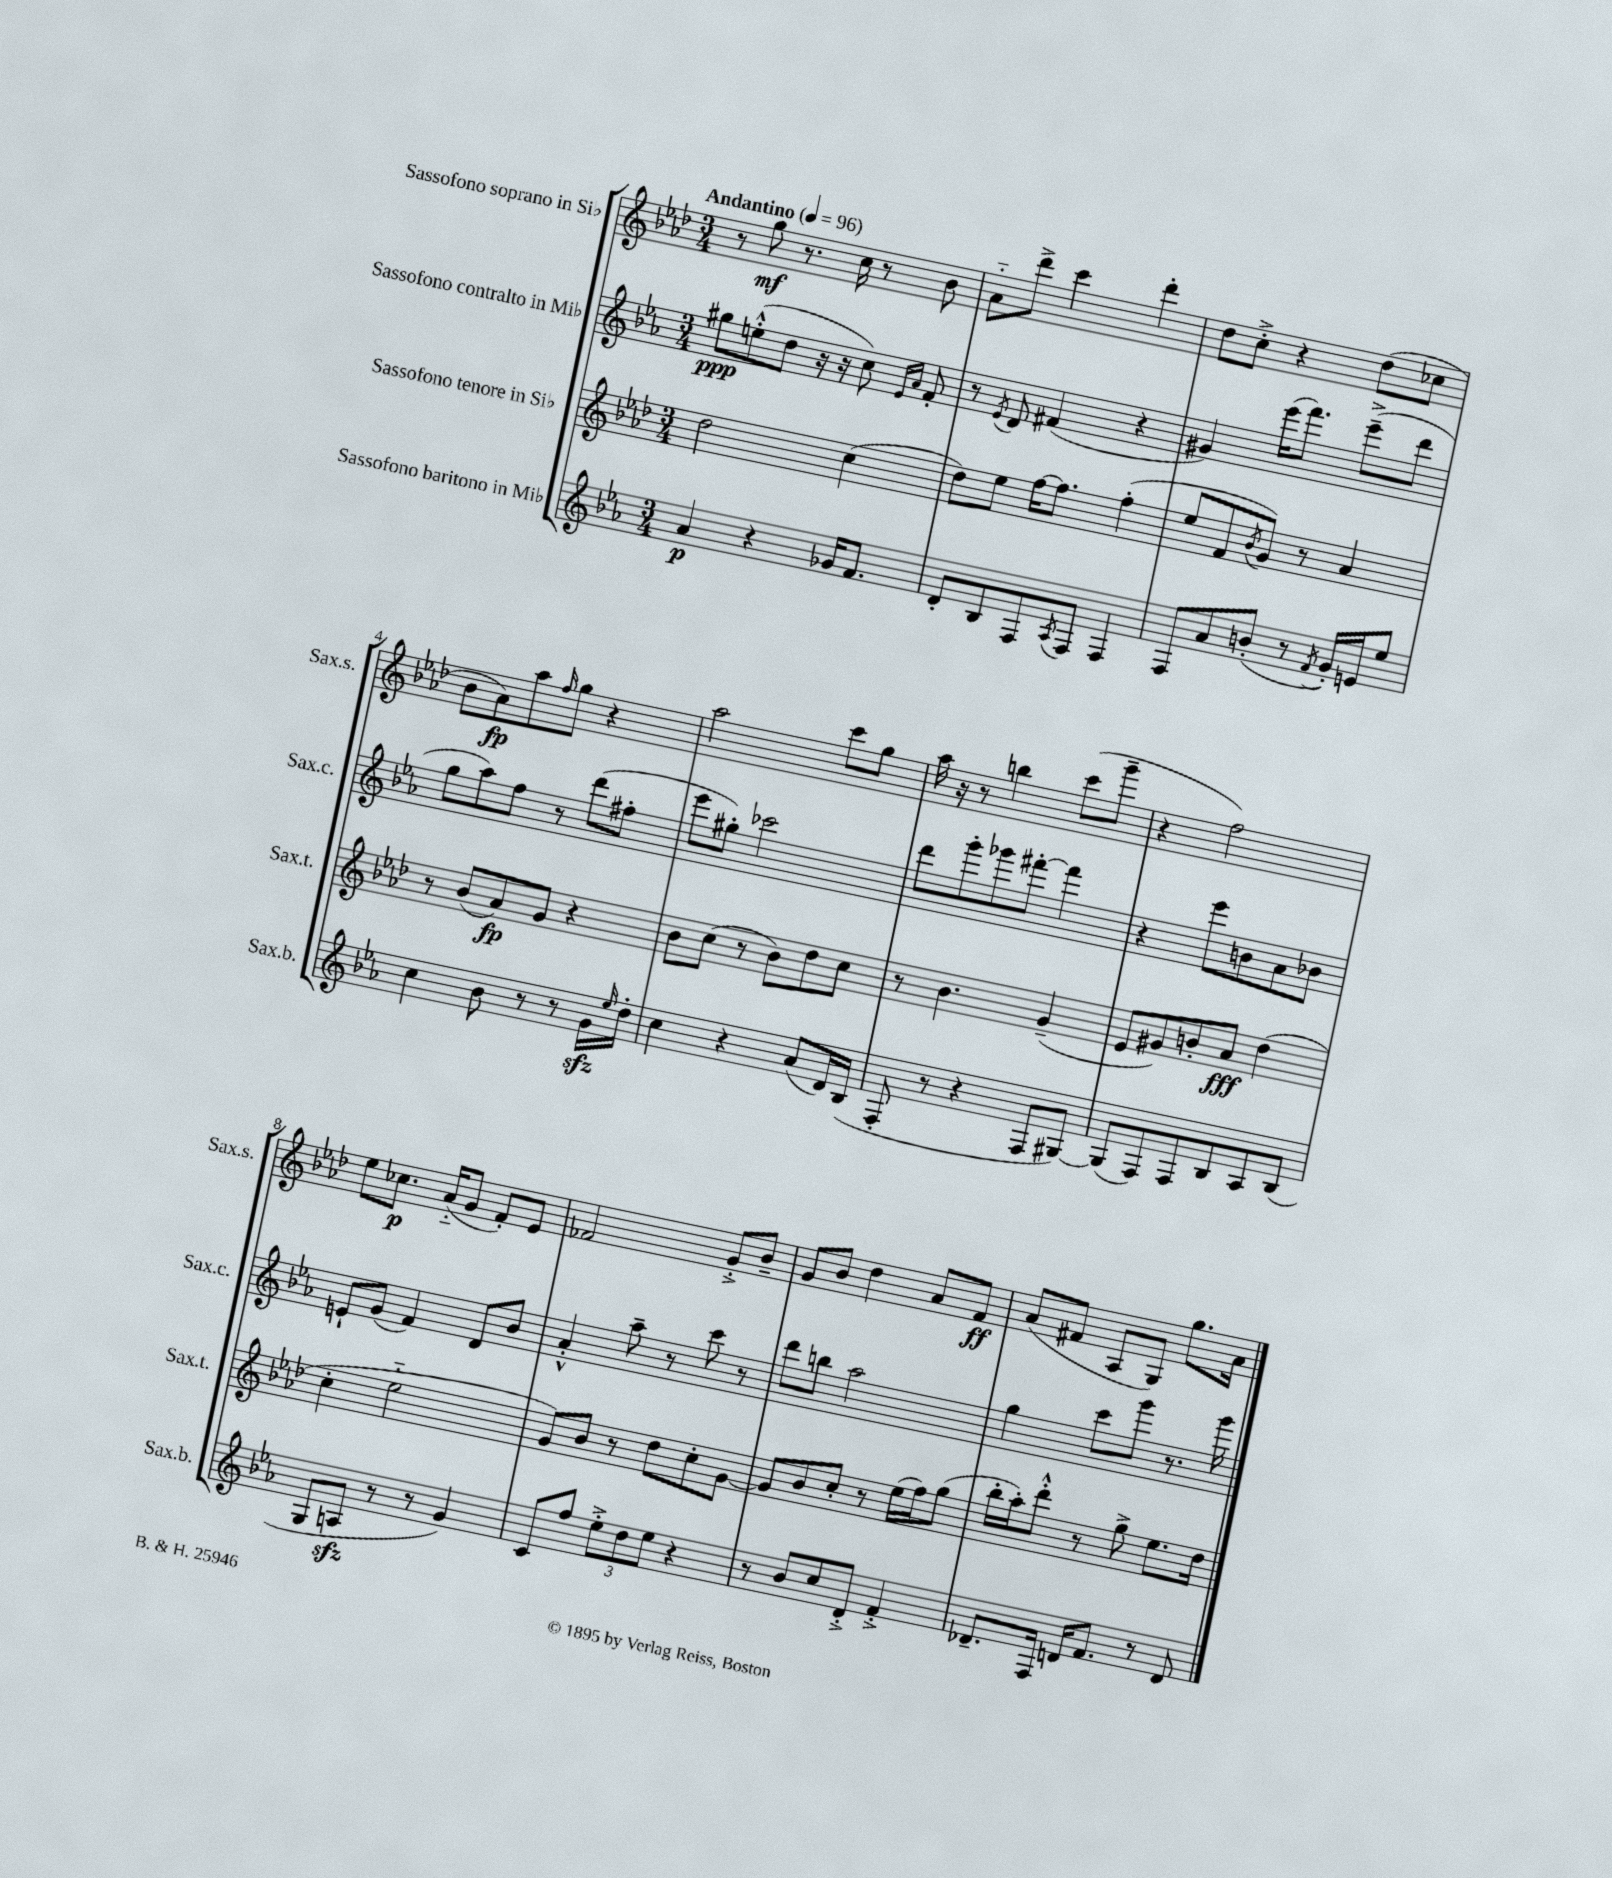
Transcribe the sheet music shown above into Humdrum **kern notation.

**kern	**kern	**kern	**kern
*staff4	*staff3	*staff2	*staff1
*clefG2	*clefG2	*clefG2	*clefG2
*k[b-e-a-]	*k[b-e-a-d-]	*k[b-e-a-]	*k[b-e-a-d-]
*M3/4	*M3/4	*M3/4	*M3/4
*MM96	*MM96	*MM96	*MM96
4a-	2dd-	8gg#	8r
.	.	(8ee'^^	8gg
4r	.	8dd	8.r
.	.	16r	.
.	.	16r	16cc
16g-	(4cc	8cc)	8r
8.f	.	.	.
.	.	16qqe-	.
.	.	16qqa-	.
.	.	8f'	8b-
=	=	=	=
8d'	8dd-)	8r	8a-'~
.	.	8qe-	.
8B-	8ee-	8d	8ddd-^
8F	[16ff	(4f#	4ccc
.	8.ff]	.	.
8qA-	.	.	.
8F	.	.	.
4F	(4ff'	4r	4ddd-'
=	=	=	=
8F	8ee-	4g#)	8dd-
8a-	8f	.	8cc'^
.	8qb-	.	.
(8b'	8g)	(16eee-	4r
.	.	8.fff)	.
8r	8r	.	.
8qf	.	.	.
16g')	4a-	(8eee-~^	(8dd-
16e	.	.	.
8ee-	.	8ddd	8cc-
=	=	=	=
4cc	8r	8gg	8b-
.	(8b-	8aa-)	8a-)
8b-	8a-)	8ff	8aa-
.	.	.	16qqff
8r	8g	8r	8gg
8r	4r	(8ddd	4r
16g	.	8ff#'	.
16qqee-	.	.	.
16dd'	.	.	.
=	=	=	=
4cc	8b-	8eee-	2aa-
.	(8cc	8gg#')	.
4r	8r	2ccc-	.
.	8b-)	.	.
(8a-	8dd-	.	8ccc
16d)	8cc	.	8gg
(16B-	.	.	.
=	=	=	=
8F'	8r	8ddd	16aa-
.	.	.	16r
8r	4.b-	8ggg'	8r
4r	.	8ggg-	4bb
.	.	[8fff#'	.
8F	(4g~	4fff#]	(8ccc
[8G#)	.	.	8ggg~
=	=	=	=
(8G#]	8e-	4r	4r
8F)	8g#)	.	.
8F	8b'	8eee-	2ff)
8B-	8a-	8b	.
8A-	(4dd-	8a-	.
(8B-	.	8b-	.
=	=	=	=
8G	4cc'	8e`	8ee-
8A	.	(8g	8.cc-
8r	2ee-'~	4f)	.
.	.	.	(16a-'~
8r	.	.	8g
4g)	.	8d	8f')
.	.	8b-	8e-
=	=	=	=
8c	8g)	4a-'^^	2f-
8ff	8b-	.	.
12ee-'^	8r	8aa-~	.
12dd	.	.	.
.	8dd-	8r	.
12ee-	.	.	.
4r	8cc'	8ccc	8g'^
.	[8g	8r	8b-~
=	=	=	=
8r	8g]	8ddd	8g
8b-	8b-	8bb	8b-
8cc	8cc'	2aa-	4dd-
8d'^	8r	.	.
4f'^	(16ee-	.	8a-
.	16ff)	.	.
.	(8gg	.	8f
=	=	=	=
8.d-~	16bb-'	4gg	(8a-
.	16aa-')	.	.
.	8ddd-'^^	.	8f#
16F	.	.	.
16d	8r	8ccc	8A-
8.f	.	.	.
.	8gg^	8ggg	8G)
8r	8.ee-	8.r	8.gg
8d	.	.	.
.	16dd-	16ggg	16a-
==	==	==	==
*-	*-	*-	*-
